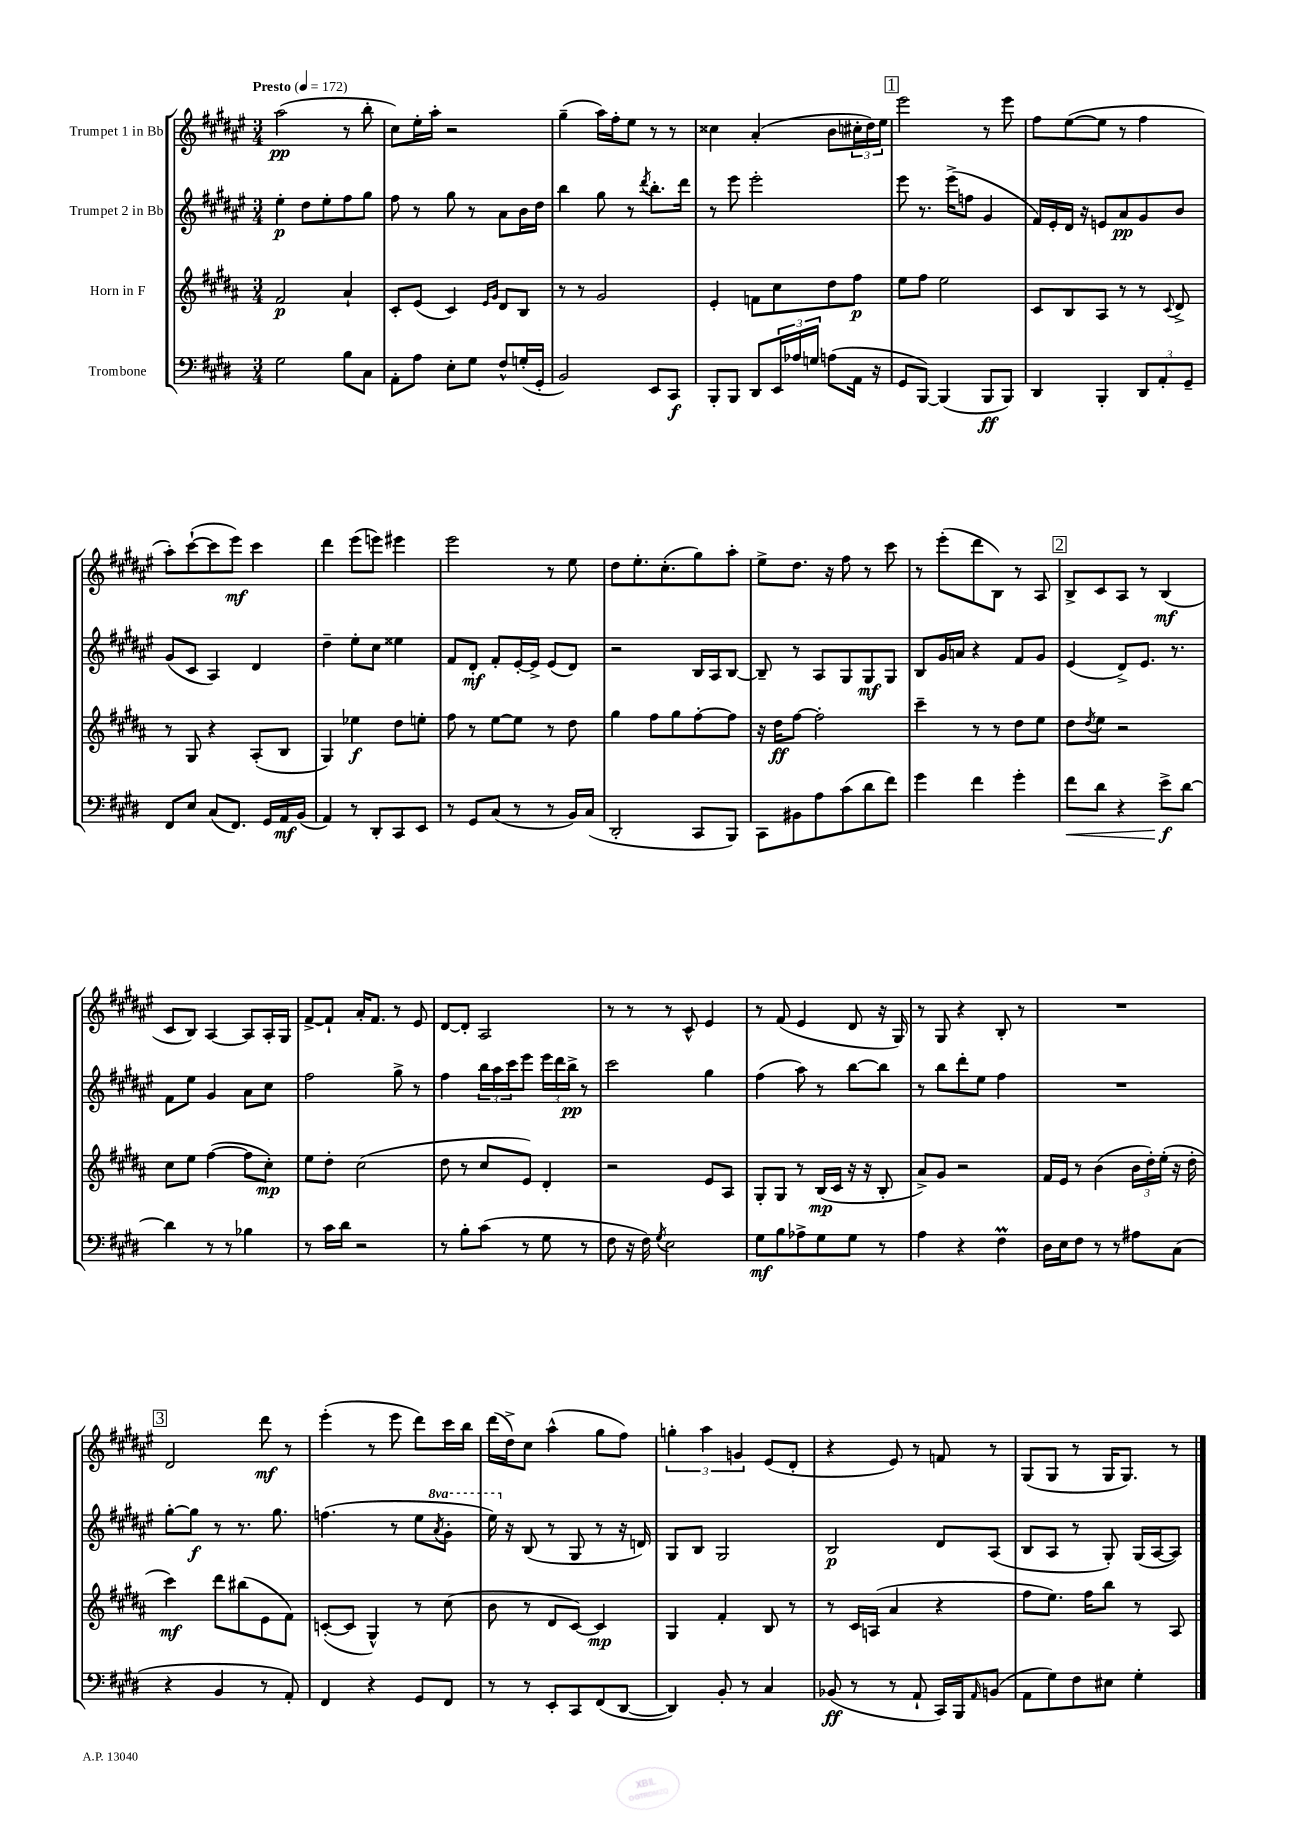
<<
\new StaffGroup <<
\new Staff = "s0" \with { instrumentName = "Trumpet 1 in Bb" } {
    \clef treble \key fis \major \numericTimeSignature \time 3/4 \tempo "Presto" 4 = 172
    ais''2\pp( r8 b''8-. |
    cis''8) eis''16-. ais''16-. r2 |
    gis''4--( ais''16) fis''16-. eis''8 r8 r8 |
    cisis''4 ais'4-.( b'8 \tuplet 3/2 { cis''16-. dis''16) eis''16 } |
    \mark \markup { \box "1" } eis'''2 r8 eis'''8 |
    fis''8 eis''8~( eis''8 r8 fis''4 |
    ais''8-.) cis'''8~-!( cis'''8 eis'''8\mf) cis'''4 |
    dis'''4 eis'''8( e'''8) eis'''4 |
    eis'''2 r8 eis''8 |
    dis''8 eis''8.-. cis''8.-.( gis''8) ais''8-. |
    eis''8-> dis''8. r16 fis''8 r8 cis'''8 |
    r8 eis'''8-.( dis'''8 b8) r8 ais8 |
    \mark \markup { \box "2" } b8-> cis'8 ais8 r8 b4\mf( |
    cis'8 b8) ais4~ ais8 ais16-. gis16 |
    fis'8~-> fis'8-! ais'16-. fis'8. r8 eis'8 |
    dis'8~ dis'8-. ais2 |
    r8 r8 r8 cis'8-^ eis'4 |
    r8 fis'8( eis'4 dis'8 r16 gis16) |
    r8 gis8 r4 b8-. r8 |
    R2. |
    \mark \markup { \box "3" } dis'2 dis'''8\mf r8 |
    eis'''4-.( r8 eis'''8 dis'''8) cis'''16 b''16 |
    dis'''16( dis''16->) cis''8 ais''4-^( gis''8 fis''8) |
    \tuplet 3/2 { g''4-. ais''4 g'4 } eis'8( dis'8-. |
    r4 eis'8) r8 f'8 r8 |
    gis8( gis8 r8 gis16 gis8.) r8 \bar "|." |
}
\new Staff = "s1" \with { instrumentName = "Trumpet 2 in Bb" } {
    \clef treble \key fis \major \numericTimeSignature \time 3/4 \set Staff.ottavationMarkups = #ottavation-simple-ordinals
    eis''4-.\p dis''8 eis''8-. fis''8 gis''8 |
    fis''8 r8 gis''8 r8 ais'8 b'16 dis''16 |
    b''4 gis''8 r8 \acciaccatura { dis'''8 } b''8.-. dis'''16 |
    r8 eis'''8 eis'''2-. |
    \mark \markup { \box "1" } eis'''8 r8. eis'''16->( f''8 gis'4 |
    fis'16) eis'16-. dis'16 r16 e'8 ais'8\pp gis'8 b'8 |
    gis'8( cis'8 ais4) dis'4 |
    dis''4-- eis''8-. cis''8 eisis''4 |
    fis'8 dis'8-.\mf fis'8-. eis'16~-. eis'16-> eis'8( dis'8) |
    r2 b16 ais16 b8~ |
    b8-- r8 ais8 gis8 gis8\mf gis8 |
    b8 gis'16 a'16 r4 fis'8 gis'8 |
    \mark \markup { \box "2" } eis'4( dis'8->) eis'8. r8. |
    fis'8 eis''8 gis'4 ais'8 cis''8 |
    fis''2 gis''8-> r8 |
    fis''4 \tuplet 3/2 { b''16 ais''16 cis'''16 } eis'''8 \tuplet 3/2 { eis'''16 dis'''16 b''16->\pp } r8 |
    cis'''2 gis''4 |
    fis''4( ais''8) r8 b''8~ b''8 |
    r8 b''8 dis'''8-. eis''8 fis''4 |
    R2. |
    \mark \markup { \box "3" } gis''8~-. gis''8\f r8 r8. gis''8. |
    f''4.( r8 eis''8 \ottava #1 \acciaccatura { ais''8 } gis''8-. |
    eis'''16) \ottava #0 r16 b8( r8 gis8 r8 r16 d'16) |
    gis8 b8 gis2 |
    b2\p dis'8 ais8( |
    b8 ais8 r8 gis8-.) gis16( ais16~ ais8) \bar "|." |
}
\new Staff = "s2" \with { instrumentName = "Horn in F" } {
    \clef treble \key b \major \numericTimeSignature \time 3/4
    fis'2\p ais'4-! |
    cis'8-. e'8( cis'4) \grace { e'16 gis'16 } dis'8 b8 |
    r8 r8 gis'2 |
    e'4-. f'8 cis''8 dis''8 fis''8\p |
    \mark \markup { \box "1" } e''8 fis''8 e''2 |
    cis'8 b8 ais8 r8 r8 \appoggiatura { cis'8 } dis'8-> |
    r8 gis8 r4 ais8-.( b8 |
    gis4) ees''4\f dis''8 e''8-. |
    fis''8 r8 e''8~ e''8 r8 dis''8 |
    gis''4 fis''8 gis''8 fis''8~-. fis''8 |
    r16 dis''16\ff fis''8~ fis''2-. |
    cis'''4-- r8 r8 dis''8 e''8 |
    \mark \markup { \box "2" } dis''8 \acciaccatura { dis''8 } e''8 r2 |
    cis''8 e''8 fis''4~( fis''8 cis''8-.\mp) |
    e''8 dis''8-. cis''2( |
    dis''8 r8 cis''8 e'8) dis'4-. |
    r2 e'8 ais8 |
    gis8-. gis8 r8 b16\mp( cis'16 r16 r16 b8-. |
    ais'8->) gis'8 r2 |
    fis'16 e'16 r8 b'4( \tuplet 3/2 { b'16 dis''16-.) e''16-.( } r16 dis''16-. |
    \mark \markup { \box "3" } cis'''4\mf) dis'''8 bis''8( e'8 fis'8) |
    c'8~-.( c'8 gis4-^) r8 cis''8( |
    b'8 r8 dis'8 cis'8~) cis'4\mp |
    gis4 fis'4-. b8 r8 |
    r8 cis'16 a16( ais'4 r4 |
    fis''8 e''8.) fis''16 b''8 r8 ais8 \bar "|." |
}
\new Staff = "s3" \with { instrumentName = "Trombone" } {
    \clef bass \key e \major \numericTimeSignature \time 3/4
    gis2 b8 cis8 |
    a,8-. a8 e8-. gis8 fis8-^ g16-.( gis,16-. |
    b,2) e,8 cis,8\f |
    b,,8-. b,,8 dis,8 \tuplet 3/2 { e,16 aes16 g16 } a8( a,16 r16 |
    \mark \markup { \box "1" } gis,8 b,,8~) b,,4( b,,8\ff b,,8) |
    dis,4 b,,4-. \tuplet 3/2 { dis,8 a,8-. gis,8-- } |
    fis,8 e8 cis8( fis,8.) gis,16 a,16\mf b,16( |
    a,4) r8 dis,8-. cis,8 e,8 |
    r8 gis,8 cis8( r8 r8 b,16) cis16( |
    dis,2-. cis,8 b,,8) |
    cis,8 bis,8 a8 cis'8( dis'8 fis'8) |
    gis'4 fis'4 gis'4-. |
    \mark \markup { \box "2" } fis'8\< dis'8 r4 e'8->\f\! dis'8~ |
    dis'4 r8 r8 bes4 |
    r8 cis'16 dis'16 r2 |
    r8 b8-. cis'8( r8 gis8 r8 |
    fis8 r16 fis16) \acciaccatura { gis8 } e2 |
    gis8\mf b8 aes8-> gis8 gis8 r8 |
    a4 r4 fis4\prall |
    dis16 e16 fis8 r8 r8 ais8 cis8( |
    \mark \markup { \box "3" } r4 b,4 r8 a,8-.) |
    fis,4 r4 gis,8 fis,8 |
    r8 r8 e,8-. cis,8 fis,8( dis,8~ |
    dis,4) b,8-. r8 cis4 |
    bes,8\ff( r8 r8 a,8-! cis,16) b,,16 \grace { a,16 } b,8( |
    a,8 gis8) fis8 eis8 gis4-. \bar "|." |
}
>>
>>
\layout { \context { \Score \remove "Bar_number_engraver" } }
